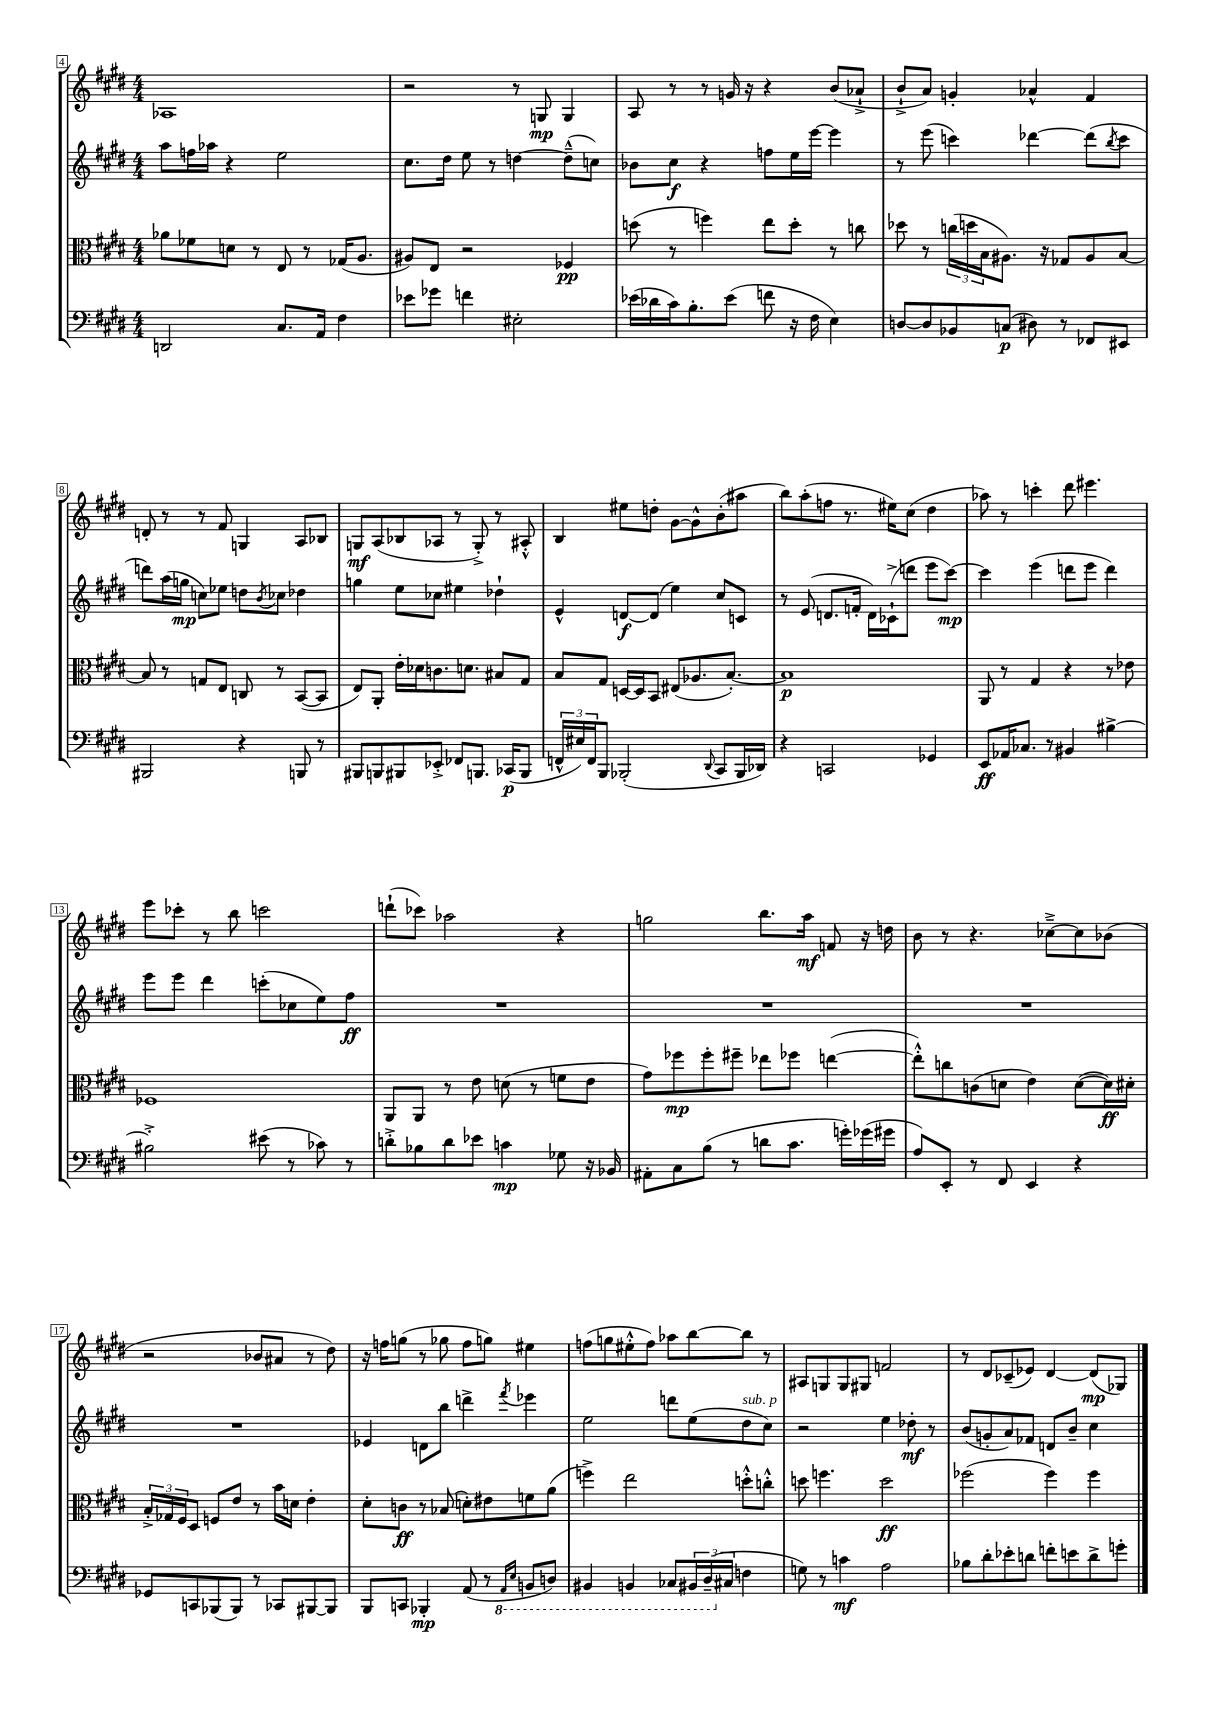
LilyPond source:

<<
\new StaffGroup <<
\new Staff = "s0" {
    \clef treble \key e \major \numericTimeSignature \time 4/4
    aes1 |
    r2 r8 g8\mp g4 |
    a8 r8 r8 g'16 r16 r4 b'8( aes'8-!-> |
    b'8-!-> a'8) g'4-. aes'4-^ fis'4 |
    d'8-. r8 r8 fis'8 g4 a8 bes8 |
    g8\mf a8( bes8 aes8 r8 g8-.->) r8 ais8-.-^ |
    b4 eis''8 d''8-. gis'8~ gis'8-^ b'8-.( ais''8 |
    b''8) a''8-.( f''8 r8. eis''16) cis''8( dis''4 |
    aes''8) r8 c'''4-. dis'''8 eis'''4. |
    e'''8 ces'''8-. r8 b''8 c'''2 |
    d'''8-!( ces'''8) aes''2 r4 |
    g''2 b''8. a''16\mf f'8 r16 d''16 |
    b'8 r8 r4. ces''8~---> ces''8 bes'8( |
    r2 bes'8 ais'8 r8 dis''8) |
    r16 f''16 g''8( r8 ges''8 f''8 g''8) eis''4 |
    f''8( g''8 eis''8-.-^ f''8) aes''8 b''8~ b''8 r8 |
    ais8 g8 g8 gis8 f'2 |
    r8 dis'8 ces'8--( ees'8) dis'4~ dis'8\mp( ges8) \bar "|." |
}
\new Staff = "s1" {
    \clef treble \key e \major \numericTimeSignature \time 4/4
    a''8 f''16 aes''16 r4 e''2 |
    cis''8. dis''16 e''8 r8 d''4~ d''8---^( c''8) |
    bes'8 cis''8\f r4 f''8 e''16 e'''16~ e'''4 |
    r8 e'''8( c'''4) des'''4~ des'''8( \acciaccatura { b''8 } c'''8 |
    d'''8) a''16( g''16\mp c''8) ees''8 d''8 \acciaccatura { b'8 } ces''8 des''4 |
    g''4 e''8 ces''8 eis''4 des''4-! |
    e'4-^ d'8~\f d'8( e''4) cis''8 c'8 |
    r8 e'8( d'8. f'16-. d'16) ces'16-!->( d'''8 e'''8 cis'''8~\mp) |
    cis'''4 e'''4( d'''8 e'''8 d'''4) |
    e'''8 e'''8 dis'''4 c'''8-.( ces''8 e''8) fis''8\ff |
    R1 |
    R1 |
    R1 |
    R1 |
    ees'4 d'8 b''8 d'''4-> \acciaccatura { fis'''8 } ees'''4 |
    e''2 d'''8 e''8( dis''8^\markup { \italic "sub. p" } cis''8) |
    r2 e''4 des''8-.\mf r8 |
    b'8( g'8-. a'8) fes'8 d'8 b'8-- cis''4 \bar "|." |
}
\new Staff = "s2" {
    \clef alto \key e \major \numericTimeSignature \time 4/4
    aes'8 fes'8 d'8 r8 e8 r8 ges16( a8. |
    ais8) e8 r2 fes4\pp |
    d''8( r8 f''4) e''8 d''8-. r8 c''8 |
    des''8 r8 \tuplet 3/2 { c''16( d''16 b16 } ais8.) r16 ges8 ais8 b8~ |
    b8 r8 g8 e8 c8 r8 b,8~( b,8 |
    e8) a,8-. e'16-. des'16 c'8. d'8. bis8 gis8 |
    b8 gis8 d16~ d16 b,8 eis8( aes8. b8.~-.) |
    b1\p |
    a,8 r8 gis4 r4 r8 ees'8 |
    fes1 |
    a,8 a,8 r8 e'8 d'8( r8 f'8 e'8 |
    gis'8) fes''8\mp fes''8-. fis''8-- ees''8 fes''8 e''4~( |
    e''8-.-^) c''8 c'8( d'8 e'4) d'8~( d'16\ff) dis'16-. |
    \tuplet 3/2 { b16-.-> ges16 fis16 } dis8 f8 e'8 r8 b'16 d'16 e'4-. |
    dis'8-. c'8\ff r8 bes8( d'8-.) eis'8 f'8 a'8( |
    f''4->) e''2 d''8-.-^ c''8-.-^ |
    d''8 f''4. d''2\ff |
    fes''2( fes''4) fes''4 \bar "|." |
}
\new Staff = "s3" {
    \clef bass \key e \major \numericTimeSignature \time 4/4
    d,2 cis8. a,16 fis4 |
    ees'8 ges'8 f'4 eis2-. |
    ees'16( des'16 cis'16) b8.-. ees'8( f'8 r16 fis16 e4) |
    d8~ d8 bes,8 c8\p( dis8) r8 fes,8 eis,8 |
    bis,,2 r4 b,,8 r8 |
    bis,,8 b,,8 bis,,8 ees,8-.-> fes,8 b,,8. ces,16\p( b,,8 |
    \tuplet 3/2 { f,16-^ eis16) f,16 } b,,8 bes,,2-.( \appoggiatura { dis,8 } cis,8 bes,,16 des,16) |
    r4 c,2 ges,4 |
    e,8\ff aes,16 ces8. r8 bis,4 bis4~-> |
    bis2-.-> eis'8( r8 ces'8) r8 |
    d'8-.-> bes8 d'8 ees'8 c'4\mp ges8 r16 bes,16 |
    ais,8-. cis8 b8( r8 d'8 cis'8. g'16-.) ges'16( gis'16 |
    a8) e,8-. r8 fis,8 e,4 r4 |
    ges,8 c,8 bes,,8( bes,,8) r8 ces,8 bis,,8~ bis,,8 |
    b,,8 c,8 bes,,4-.\mp a,8( r8 \ottava #-1 \grace { a,,16 e,16 } b,,8 d,8) |
    bis,,4 b,,4 ces,8 \tuplet 3/2 { bis,,16 dis,16--( \ottava #0 cis!16 } f4 |
    g8) r8 c'4\mf a2 |
    bes8 dis'8-. ees'8-. d'8 f'8-. e'8 d'8-> g'8-. \bar "|." |
}
>>
>>
\layout { \context { \Score currentBarNumber = #4 \override BarNumber.stencil = #(make-stencil-boxer 0.1 0.3 ly:text-interface::print) } }
